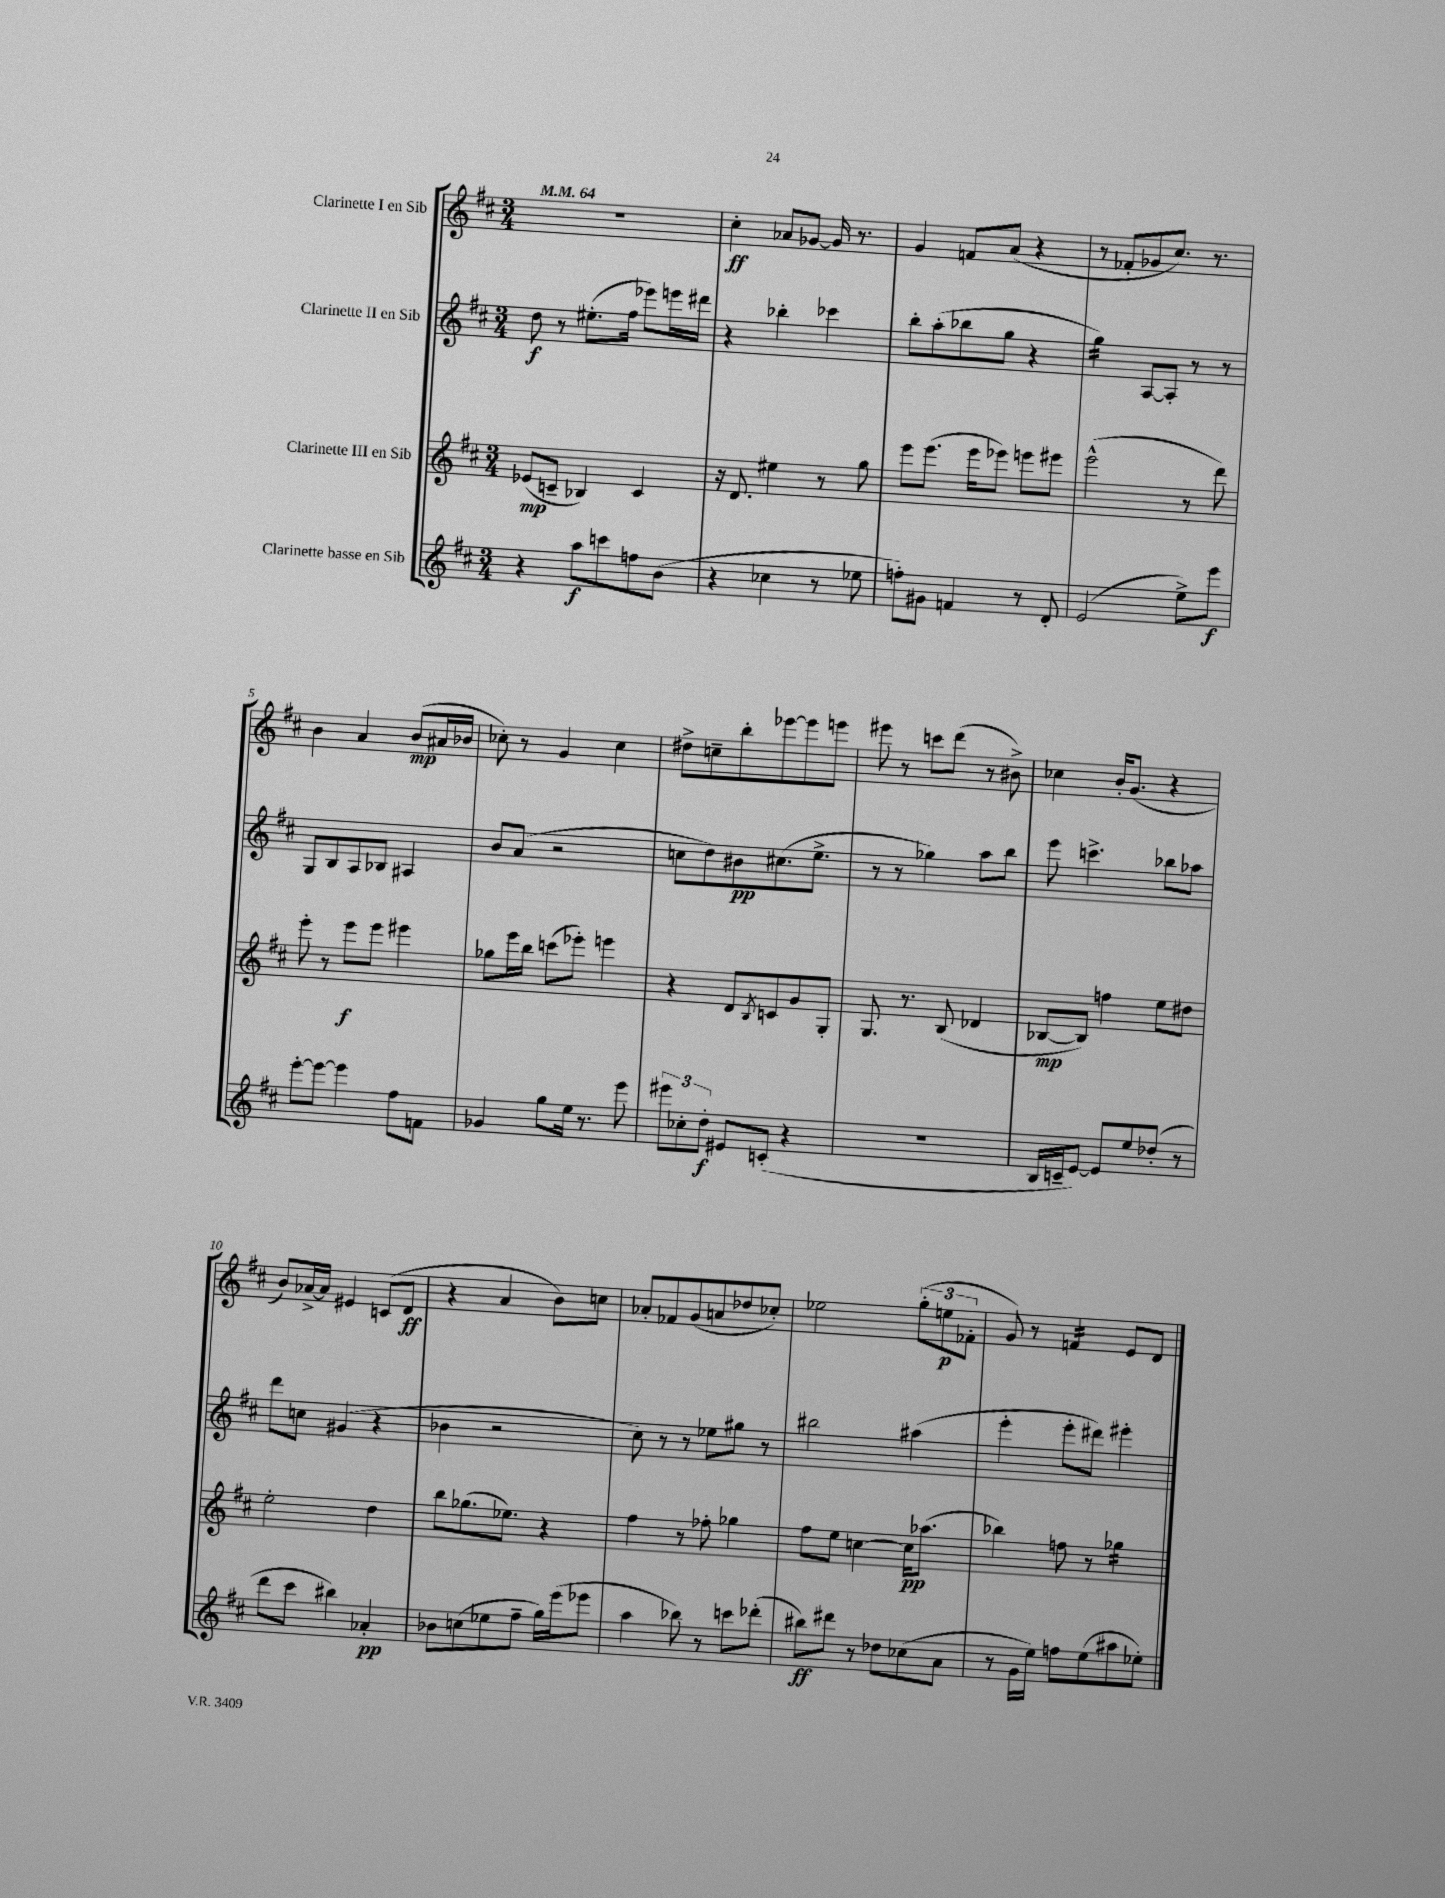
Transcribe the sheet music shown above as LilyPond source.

<<
\new StaffGroup <<
\new Staff = "s0" \with { instrumentName = "Clarinette I en Sib" } {
    \clef treble \key d \major \numericTimeSignature \time 3/4 \tempo 4 = 64
    R2. |
    cis''4-.\ff aes'8 ges'8~ ges'16 r8. |
    g'4 f'8 a'8( r4 |
    r8 fes'8-. ges'8 cis''8.) r8. |
    b'4 a'4 b'8\mp( ais'16 bes'16 |
    ces''8-.) r8 g'4 ces''4 |
    dis''8-> c''8-- b''8-. ees'''8~ ees'''8 e'''8 |
    eis'''8 r8 c'''8 d'''8( r8 bis'8->) |
    ces''4 b'16-. g'8.( r4 |
    b'8) aes'16~-> aes'16 eis'4 c'8( d'8\ff |
    r4 a'4 b'8) c''8 |
    aes'8-. fes'8 g'8( a'8 des''8 ces''8-.) |
    ees''2 \tuplet 3/2 { g''8-.( e''8\p fes'8-. } |
    g'8) r8 f'4:16 e'8 d'8 \bar "|." |
}
\new Staff = "s1" \with { instrumentName = "Clarinette II en Sib" } {
    \clef treble \key d \major \numericTimeSignature \time 3/4
    d''8\f r8 eis''8.-.( fis''16 ees'''8) e'''16 dis'''16 |
    r4 bes''4-. ces'''4 |
    b''8-. a''8-.( bes''8 g''8 r4 |
    g''4:16) a8~ a8-. r8 r8 |
    g8 b8 a8 bes8 ais4 |
    b'8 a'8( r2 |
    c''8 d''8) bis'8\pp cis''8.( e''8.-> |
    r8 r8 ges''4) a''8 b''8 |
    e'''8 c'''4.-> bes''8 aes''8 |
    d'''8 c''8 gis'4( r4 |
    bes'4 r2 |
    cis''8) r8 r8 ees''8 gis''8 r8 |
    bis''2 ais''4( |
    e'''4-. e'''8-. dis'''8) eis'''4-. \bar "|." |
}
\new Staff = "s2" \with { instrumentName = "Clarinette III en Sib" } {
    \clef treble \key d \major \numericTimeSignature \time 3/4
    ees'8\mp( c'8-- bes4) c'4 |
    r16 d'8. eis''4 r8 g''8 |
    e'''8 e'''8.( e'''16 ees'''8) e'''8 eis'''8 |
    e'''2-^( r8 d'''8) |
    e'''8-. r8 e'''8\f e'''8 eis'''4 |
    ges''8 e'''16 b''16 c'''8( ees'''8-.) e'''4 |
    r4 d'8 \acciaccatura { b8 } c'8 g'8 g8-. |
    g8. r8. b8( des'4 |
    bes8~\mp bes8) f''4 e''8 dis''8 |
    e''2-. d''4 |
    b''8 ges''8.( ees''8.) r4 |
    fis''4 r8 fes''8-. ges''4 |
    fis''8 e''8 c''4~ c''16\pp aes''8.( |
    bes''4) f''8 r8 ges''4:16 \bar "|." |
}
\new Staff = "s3" \with { instrumentName = "Clarinette basse en Sib" } {
    \clef treble \key d \major \numericTimeSignature \time 3/4
    r4 a''8\f c'''8 f''8 b'8( |
    r4 ces''4 r8 ees''8 |
    f''8-.) gis'8 f'4 r8 d'8-. |
    e'2( e''8->) e'''8\f |
    e'''8~-. e'''8~ e'''4 fis''8 f'8 |
    ges'4 g''8 e''16 r8. e'''8 |
    \tuplet 3/2 { eis'''8 ces''8-. d''8-.\f } eis'8 c'8-.( r4 |
    R2. |
    b16 c'16-- e'8~) e'8 e''8 des''8-.( r8 |
    d'''8 cis'''8 bis''4) aes'4-.\pp |
    bes'8 c''8( ees''8 fis''8-- g''16) e'''16( ees'''8 |
    a''4 bes''8) r8 c'''8 des'''8-.( |
    bis''8\ff) dis'''8 r8 des''8 ces''8( a'8 |
    r8 g'16 e''16) f''8 e''8( ais''8 ees''8-.) \bar "|." |
}
>>
>>
